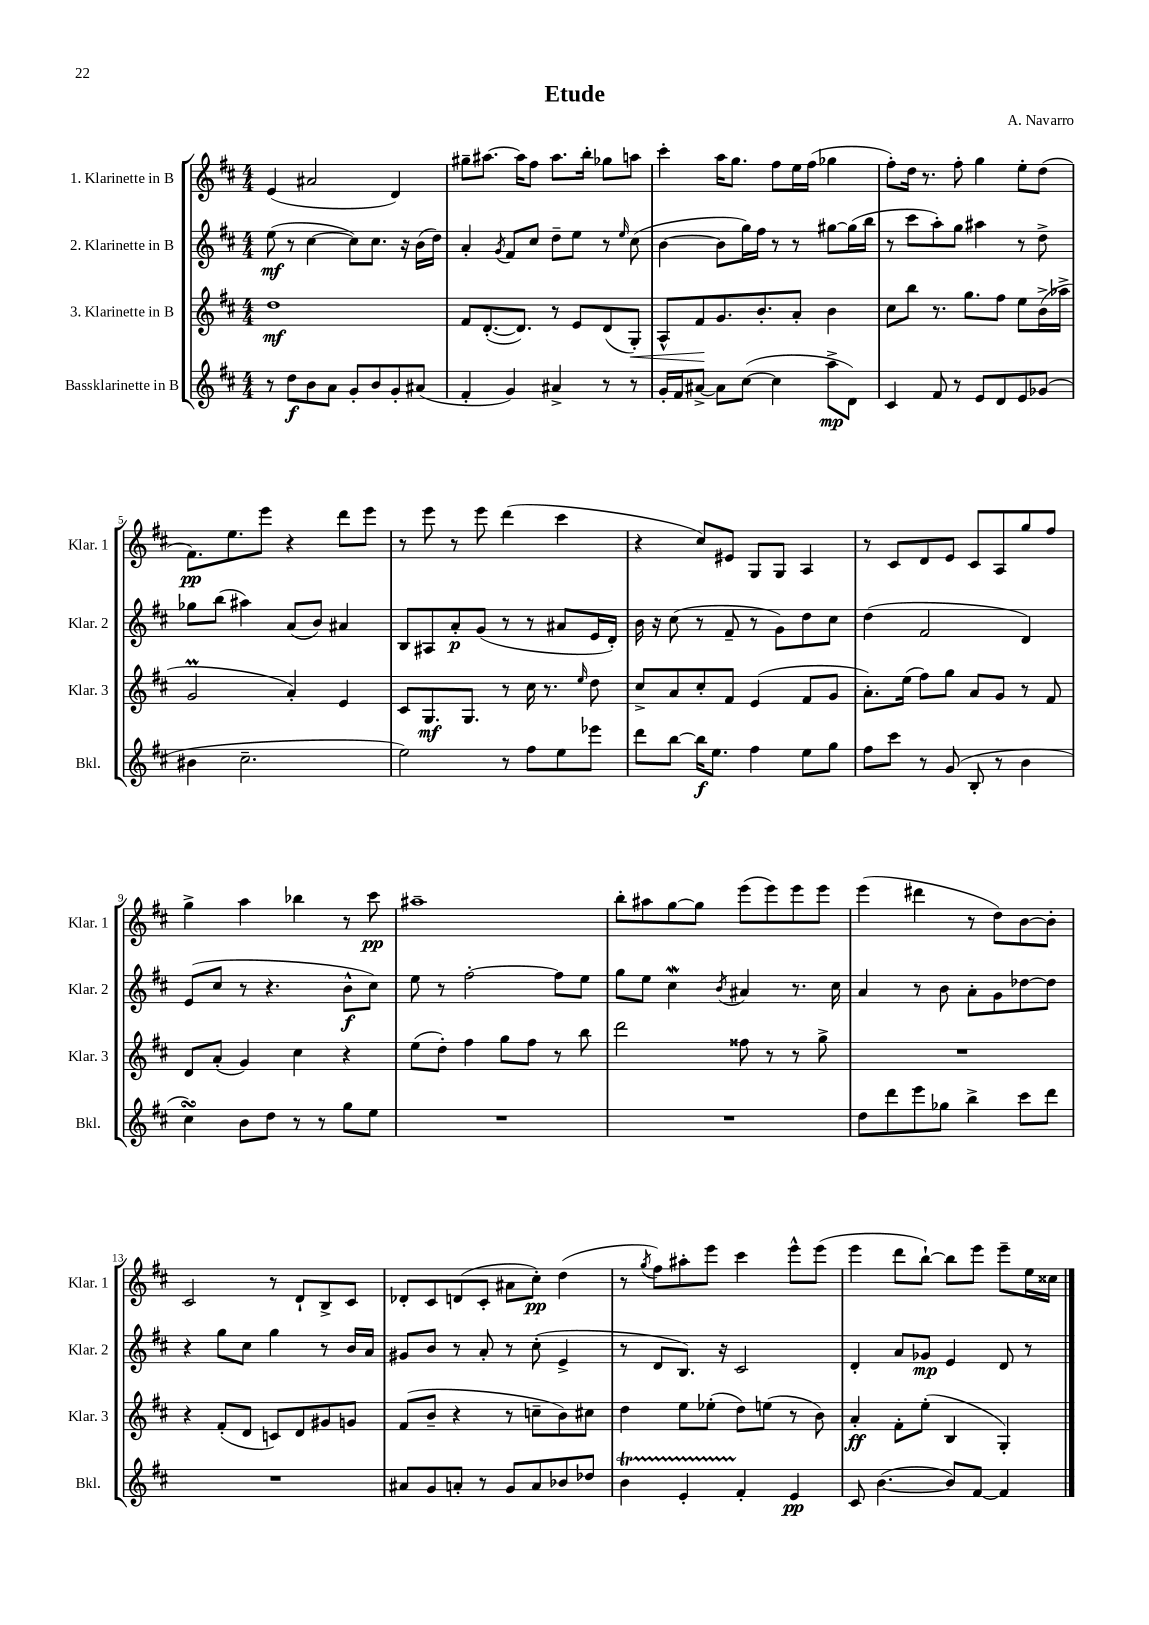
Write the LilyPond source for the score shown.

\header { title = "Etude" composer = "A. Navarro" }
<<
\new StaffGroup <<
\new Staff = "s0" \with { instrumentName = "1. Klarinette in B" shortInstrumentName = "Klar. 1" } {
    \clef treble \key d \major \numericTimeSignature \time 4/4
    e'4( ais'2 d'4) |
    gis''8-- ais''8.~ ais''16 fis''8 ais''8. b''16-. ges''8 a''8 |
    cis'''4-. a''16 g''8. fis''8 e''16 fis''16( ges''4 |
    fis''8-.) d''16 r8. fis''8-. g''4 e''8-. d''8( |
    fis'8.\pp) e''8. e'''8 r4 d'''8 e'''8 |
    r8 e'''8 r8 e'''8 d'''4( cis'''4 |
    r4 cis''8) eis'8 g8 g8 a4 |
    r8 cis'8 d'8 e'8 cis'8 a8 g''8 fis''8 |
    g''4-> a''4 bes''4 r8 cis'''8\pp |
    ais''1-- |
    b''8-. ais''8 g''8~ g''8 e'''8( e'''8) e'''8 e'''8 |
    e'''4( dis'''4 r8 d''8) b'8~ b'8-. |
    cis'2 r8 d'8-! b8-> cis'8 |
    des'8-. cis'8 d'8( cis'8-. ais'8 cis''8-.\pp) d''4( |
    r8 \acciaccatura { g''8 } fis''8) ais''8-. e'''8 cis'''4 e'''8-^ e'''8( |
    e'''4 d'''8 b''8~-!) b''8 e'''8 e'''8-- e''16 cisis''16 \bar "|." |
}
\new Staff = "s1" \with { instrumentName = "2. Klarinette in B" shortInstrumentName = "Klar. 2" } {
    \clef treble \key d \major \numericTimeSignature \time 4/4
    e''8\mf( r8 cis''4~ cis''8) cis''8. r16 b'16( d''16) |
    a'4-. \acciaccatura { g'8 } fis'8 cis''8 d''8-- e''8 r8 \grace { e''16 } cis''8( |
    b'4~ b'8 g''16) fis''16 r8 r8 gis''8~ gis''16( b''16 |
    r8 cis'''8 a''8-.) g''8 ais''4 r8 d''8-> |
    ges''8 b''8( ais''4) a'8( b'8) ais'4 |
    b8 ais8 a'8-.\p g'8( r8 r8 ais'8 e'16 d'16-.) |
    b'16 r16 cis''8( r8 fis'8-- r8 g'8) d''8 cis''8 |
    d''4( fis'2 d'4) |
    e'8( cis''8 r8 r4. b'8-^\f cis''8) |
    e''8 r8 fis''2~-. fis''8 e''8 |
    g''8 e''8 cis''4\mordent \acciaccatura { b'8 } ais'4 r8. cis''16 |
    a'4 r8 b'8 a'8-. g'8 des''8~ des''8 |
    r4 g''8 cis''8 g''4 r8 b'16 a'16 |
    gis'8 b'8 r8 a'8-. r8 cis''8-.( e'4-> |
    r8 d'8 b8.) r16 cis'2 |
    d'4-. a'8 ges'8\mp e'4 d'8 r8 \bar "|." |
}
\new Staff = "s2" \with { instrumentName = "3. Klarinette in B" shortInstrumentName = "Klar. 3" } {
    \clef treble \key d \major \numericTimeSignature \time 4/4
    d''1\mf |
    fis'8 d'8.~-.( d'8.) r8 e'8 d'8( g8-.\<) |
    a8-^ fis'8\! g'8. b'8.-. a'8-. b'4 |
    cis''8 b''8 r8. g''8. fis''8 e''8 b'16->( aes''16-> |
    g'2\prall a'4-.) e'4 |
    cis'8 g8.\mf g8. r8 cis''16 r8. \grace { e''16 } d''8 |
    cis''8-> a'8 cis''8-. fis'8 e'4( fis'8 g'8 |
    a'8.-.) e''16( fis''8) g''8 a'8 g'8 r8 fis'8 |
    d'8 a'8-.( g'4) cis''4 r4 |
    e''8( d''8-.) fis''4 g''8 fis''8 r8 b''8 |
    d'''2 fisis''8 r8 r8 g''8-> |
    R1 |
    r4 fis'8-.( d'8 c'8) d'8 gis'8 g'8 |
    fis'8( b'8-- r4 r8 c''8-- b'8) cis''8 |
    d''4 e''8 ees''8-.( d''8) e''8( r8 b'8) |
    a'4-.\ff fis'8-. e''8-.( b4 g4-.) \bar "|." |
}
\new Staff = "s3" \with { instrumentName = "Bassklarinette in B" shortInstrumentName = "Bkl." } {
    \clef treble \key d \major \numericTimeSignature \time 4/4
    r8 d''8\f b'8 a'8 g'8-. b'8 g'8-. ais'8( |
    fis'4-. g'4) ais'4-> r8 r8 |
    g'16-. fis'16 ais'8~-> ais'8 cis''8~( cis''4 a''8->\mp d'8) |
    cis'4 fis'8 r8 e'8 d'8 e'8 ges'8( |
    bis'4 cis''2.-- |
    e''2) r8 fis''8 e''8 ees'''8 |
    d'''8 b''8~ b''16\f e''8. fis''4 e''8 g''8 |
    fis''8 cis'''8 r8 g'8( b8-. r8 b'4 |
    cis''4\turn) b'8 d''8 r8 r8 g''8 e''8 |
    R1 |
    R1 |
    d''8 d'''8 e'''8 ges''8 b''4-> cis'''8 d'''8 |
    R1 |
    ais'8 g'8 a'8-. r8 g'8 a'8 bes'8 des''8 |
    b'4\startTrillSpan e'4-. fis'4-.\stopTrillSpan e'4\pp |
    cis'8 b'4.~( b'8) fis'8~ fis'4 \bar "|." |
}
>>
>>
